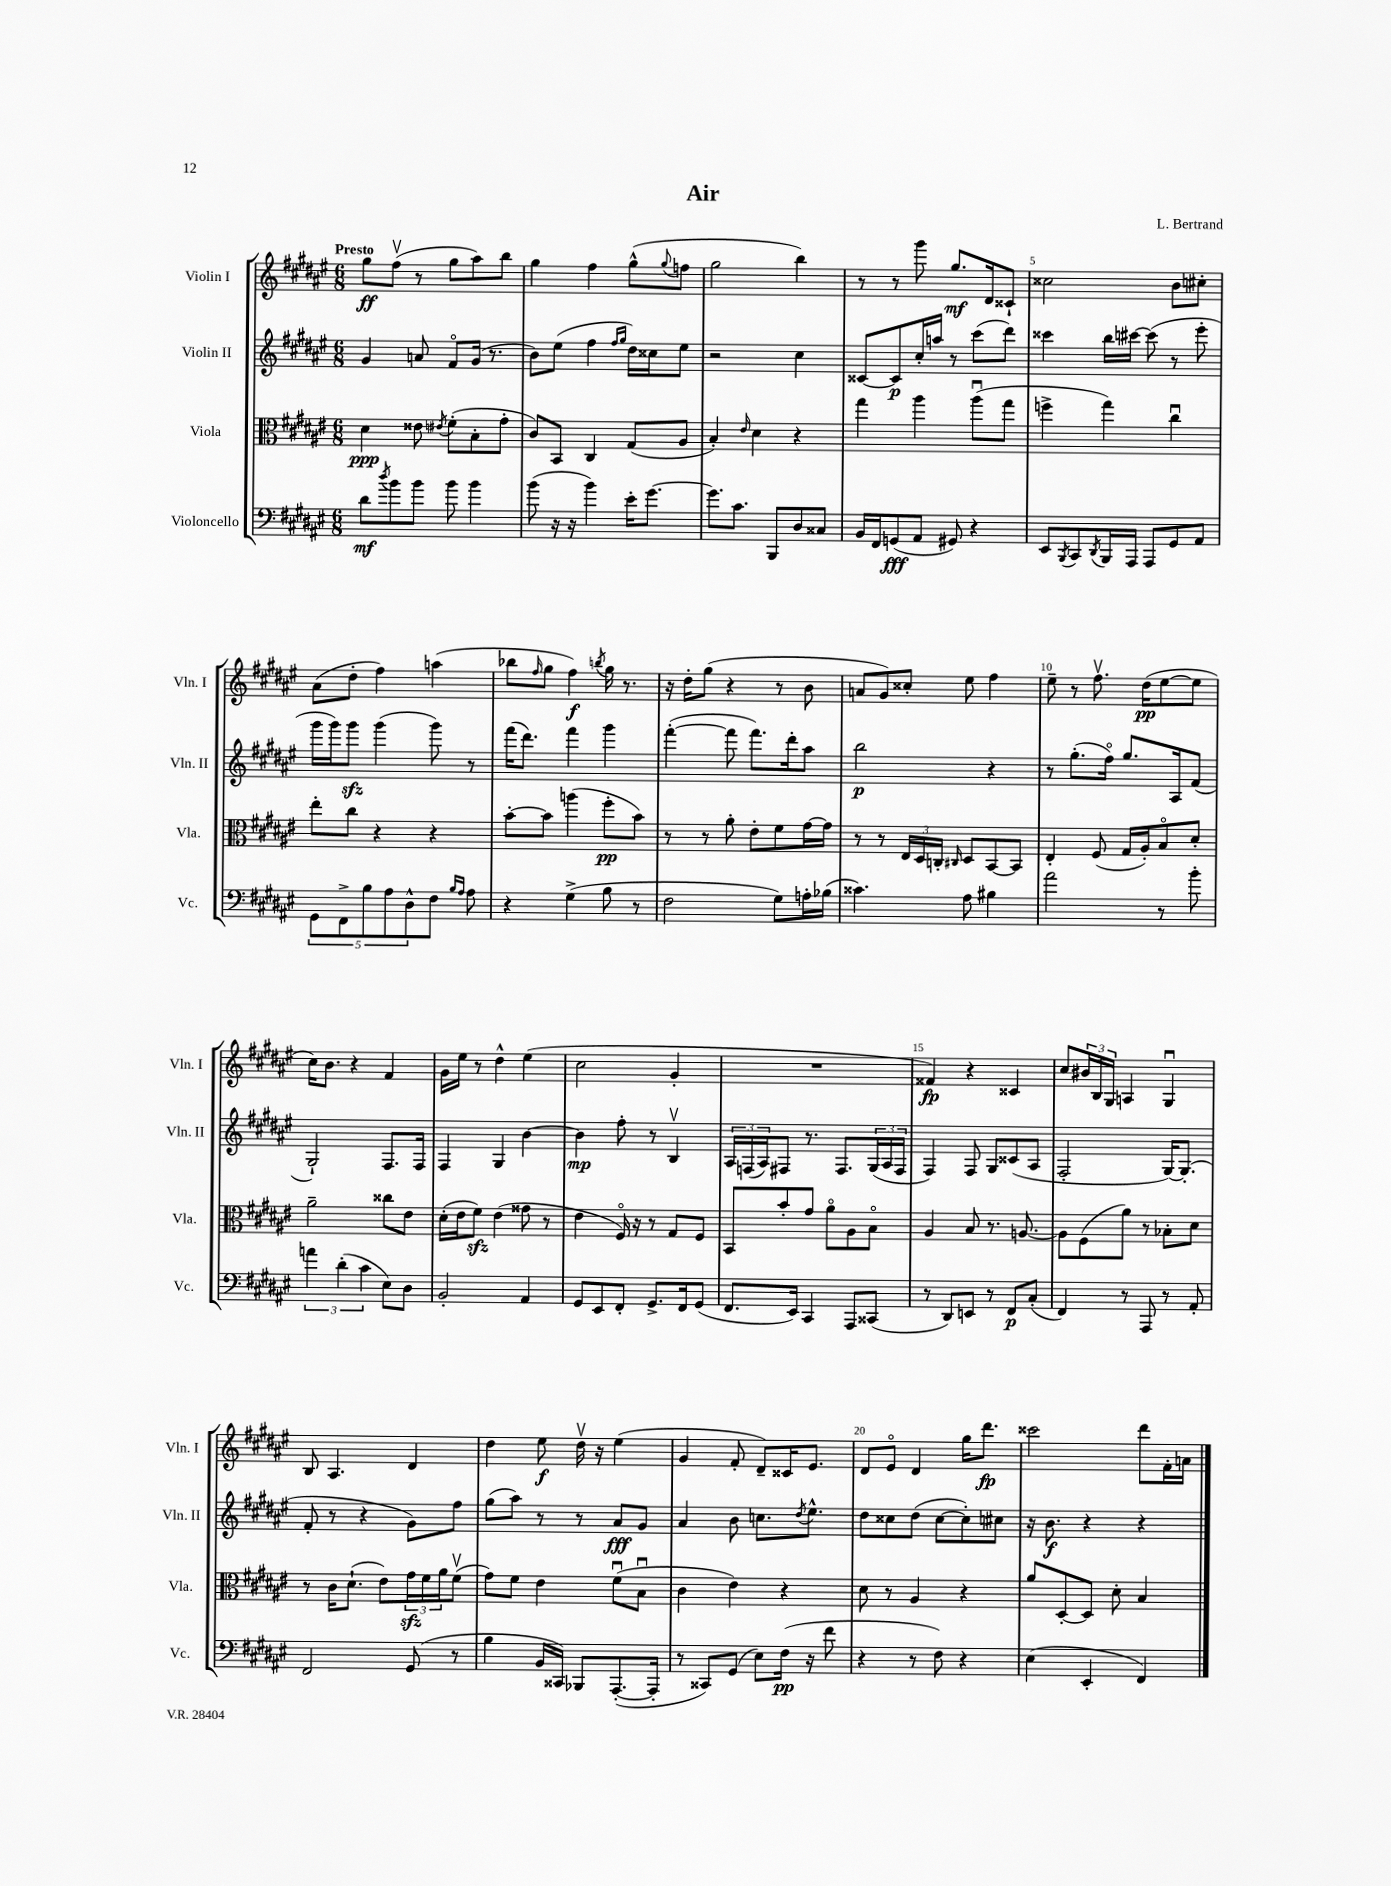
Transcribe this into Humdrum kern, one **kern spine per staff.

**kern	**kern	**kern	**kern
*staff4	*staff3	*staff2	*staff1
*clefF4	*clefC3	*clefG2	*clefG2
*k[f#c#g#d#a#e#]	*k[f#c#g#d#a#e#]	*k[f#c#g#d#a#e#]	*k[f#c#g#d#a#e#]
*M6/8	*M6/8	*M6/8	*M6/8
8d#	4d#	4g#	8gg#
8qdd#	.	.	.
8b	.	.	(8ff#v
8b	8e##	8a	8r
.	8qe#	.	.
8b	(8f#'	8f#o	8gg#
4b	8B'	(16g#	8aa#)
.	.	8.r	.
.	8g#'	.	8bb
=	=	=	=
(8b	8c#)	8b)	4gg#
16r	8BB	(8ee#	.
16r	.	.	.
4b)	4C#	4ff#	4ff#
.	.	16qqff#	.
.	.	16qqgg#	.
16e#'	(8G#	16dd#)	(8gg#^^
[8.g#	.	16cc##	.
.	.	.	8qqgg#
.	8A#	8ee#	8ff
=	=	=	=
8.g#]	4B')	2r	2gg#
8.c#	.	.	.
.	16qqe#	.	.
.	4d#	.	.
8BBB	.	.	.
8D#	4r	4cc#	4bb)
8C##	.	.	.
=	=	=	=
16BB	4gg#	[8c##	8r
16FF#	.	.	.
(8GG	.	8c##]	8r
8AA#	4aa#	16cc#'	8ggg#
.	.	16aa	.
8GG#)	.	8r	8.gg#
4r	(8aa#u	(8ccc#	.
.	.	.	16d#
.	8gg#	8ddd#)	8c##`
=	=	=	=
8EE#	4ff^	4ccc##	2cc##
8qBBB	.	.	.
8CC#	.	.	.
8qDD#	.	.	.
16BBB	4gg#)	16bb	.
16AAA#	.	[16ccc#	.
8AAA#	.	(8ccc#]	.
8GG#	4cc#u	8r	8b
8AA#	.	8eee#'	8cc#'
=	=	=	=
10GG#	8ee#'	16ggg#	(8a#
.	.	16ggg#)	.
10FF#^	.	.	.
.	8cc#	8ggg#	8dd#'
10B	.	.	.
.	4r	(4ggg#	4ff#)
10A#	.	.	.
10D#^^	.	.	.
8F#	4r	8ggg#)	(4aa
16qqB	.	.	.
16qqA#	.	.	.
8A#	.	8r	.
=	=	=	=
4r	[8b'	(16fff#	8bb-
.	.	8.ddd#)	.
.	.	.	16qqff#
.	8b]	.	8gg#
(4G#^	(4aa	4fff#	4ff#)
.	.	.	8qbb
8B	8ff#'	4ggg#	16gg#
.	.	.	8.r
8r	8b)	.	.
=	=	=	=
2F#	8r	([4fff#'	16r
.	.	.	16dd#'
.	8r	.	(8gg#
.	8a#'	8fff#]	4r
.	8e#'	8.fff#)	.
8G#)	8f#	.	8r
.	.	16ddd#'	.
16A'	[16g#	8aa#	8b
(16B-	16g#]	.	.
=	=	=	=
4.c##)	8r	2bb	8a
.	8r	.	8g#)
.	24E#	.	8cc##'
.	24D#	.	.
.	24C'	.	.
.	16qqC#	.	.
8A#	8D#	.	8ee#
4B#	[8BB	4r	4ff#
.	8BB]	.	.
=	=	=	=
2a#	4E#'	8r	8ee#~
.	.	(8.gg#'	8r
.	(8F#	.	8.ff#v
.	.	16ff#o)	.
.	16G#	8.gg#	.
.	16A#')	.	(16dd#
8r	8Bo	.	[8ee#
.	.	16A#	.
8b'	8d#'	(8f#	8ee#]
=	=	=	=
6a	2a#~	2G#`)	16cc#)
.	.	.	8.b
(6d#'	.	.	.
.	.	.	4r
6c#	.	.	.
8E#)	8cc##	8.F#	4f#
8D#	8e#	.	.
.	.	16F#	.
=	=	=	=
2BB'	(16d#'	4F#	16g#
.	16e#	.	16ee#
.	8f#)	.	8r
.	(4e#	4G#	4dd#^^
4AA#	8g##	[4b	(4ee#
.	8r	.	.
=	=	=	=
8GG#	4e#	4b]	2cc#
8EE#	.	.	.
8FF#'	16F#o)	8ff#'	.
.	16r	.	.
8.GG#^	8r	8r	.
.	8G#	4Bv	4g#'
16FF#	.	.	.
(8GG#	8F#	.	.
=	=	=	=
8.FF#	8BB	24A#	2.r
.	.	(24F	.
.	.	24A#)	.
.	8b'	8F#	.
16EE#)	.	.	.
4CC#	8g#	8.r	.
.	8a#o	.	.
.	.	8.F#	.
8AAA#	8A#	.	.
(8CC##	8Bo	(24G#	.
.	.	24A#	.
.	.	24F#	.
=	=	=	=
8r	4A#	4F#)	4f##)
8DD#)	.	.	.
8EE	8B	8F#	4r
8r	8.r	8G#	.
8FF#	.	(8c##	4c##
.	[8.A	.	.
(8C#'	.	8A#	.
=	=	=	=
4FF#)	8A]	2F#'	8cc#
.	(8F#	.	24b#
.	.	.	24B
.	.	.	24G#
8r	8a#)	.	4A
8AAA#	8r	.	.
8r	8B-'	[16G#)	4G#u
.	.	(8.G#']	.
8AA#'	8d#	.	.
=	=	=	=
2FF#	8r	8f#'	8B
.	16c#	8r	4.A#
.	(8.d#`	.	.
.	.	4r	.
.	8e#)	.	.
(8GG#	24g#	8g#)	4d#
.	24f#	.	.
.	24a#	.	.
8r	(8f#v	8ff#	.
=	=	=	=
4B	8g#)	(8gg#	4dd#
.	8f#	8aa#)	.
16BB	4e#	8r	8ee#
16CC##)	.	.	.
8BBB-	.	8r	16dd#v
.	.	.	16r
([8.AAA#'	(8f#u	8a#	(4ee#
.	8Bu	8g#	.
16AAA#']	.	.	.
=	=	=	=
8r	4c#	4a#	4g#
8CC##)	.	.	.
(8GG#	4e#)	8b	8f#'
8E#)	.	8.cc	8d#~)
(16F#	4r	.	16c##
.	.	8qdd#	.
16r	.	8.ee#^^	8.e#
8f#	.	.	.
=	=	=	=
4r	8d#	8dd#	8d#
.	8r	8cc##	8e#o
8r	4A#	(8dd#	4d#
8F#)	.	[8cc##	.
4r	4r	8cc##'])	16gg#
.	.	.	8.ddd#
.	.	8cc#	.
=	=	=	=
(4E#	8a#	16r	2ccc##
.	.	8.b	.
.	[8D#'	.	.
4EE#'	8D#]	4r	.
.	8d#'	.	.
4FF#)	4B	4r	8ddd#
.	.	.	16f#'
.	.	.	16a
==	==	==	==
*-	*-	*-	*-
